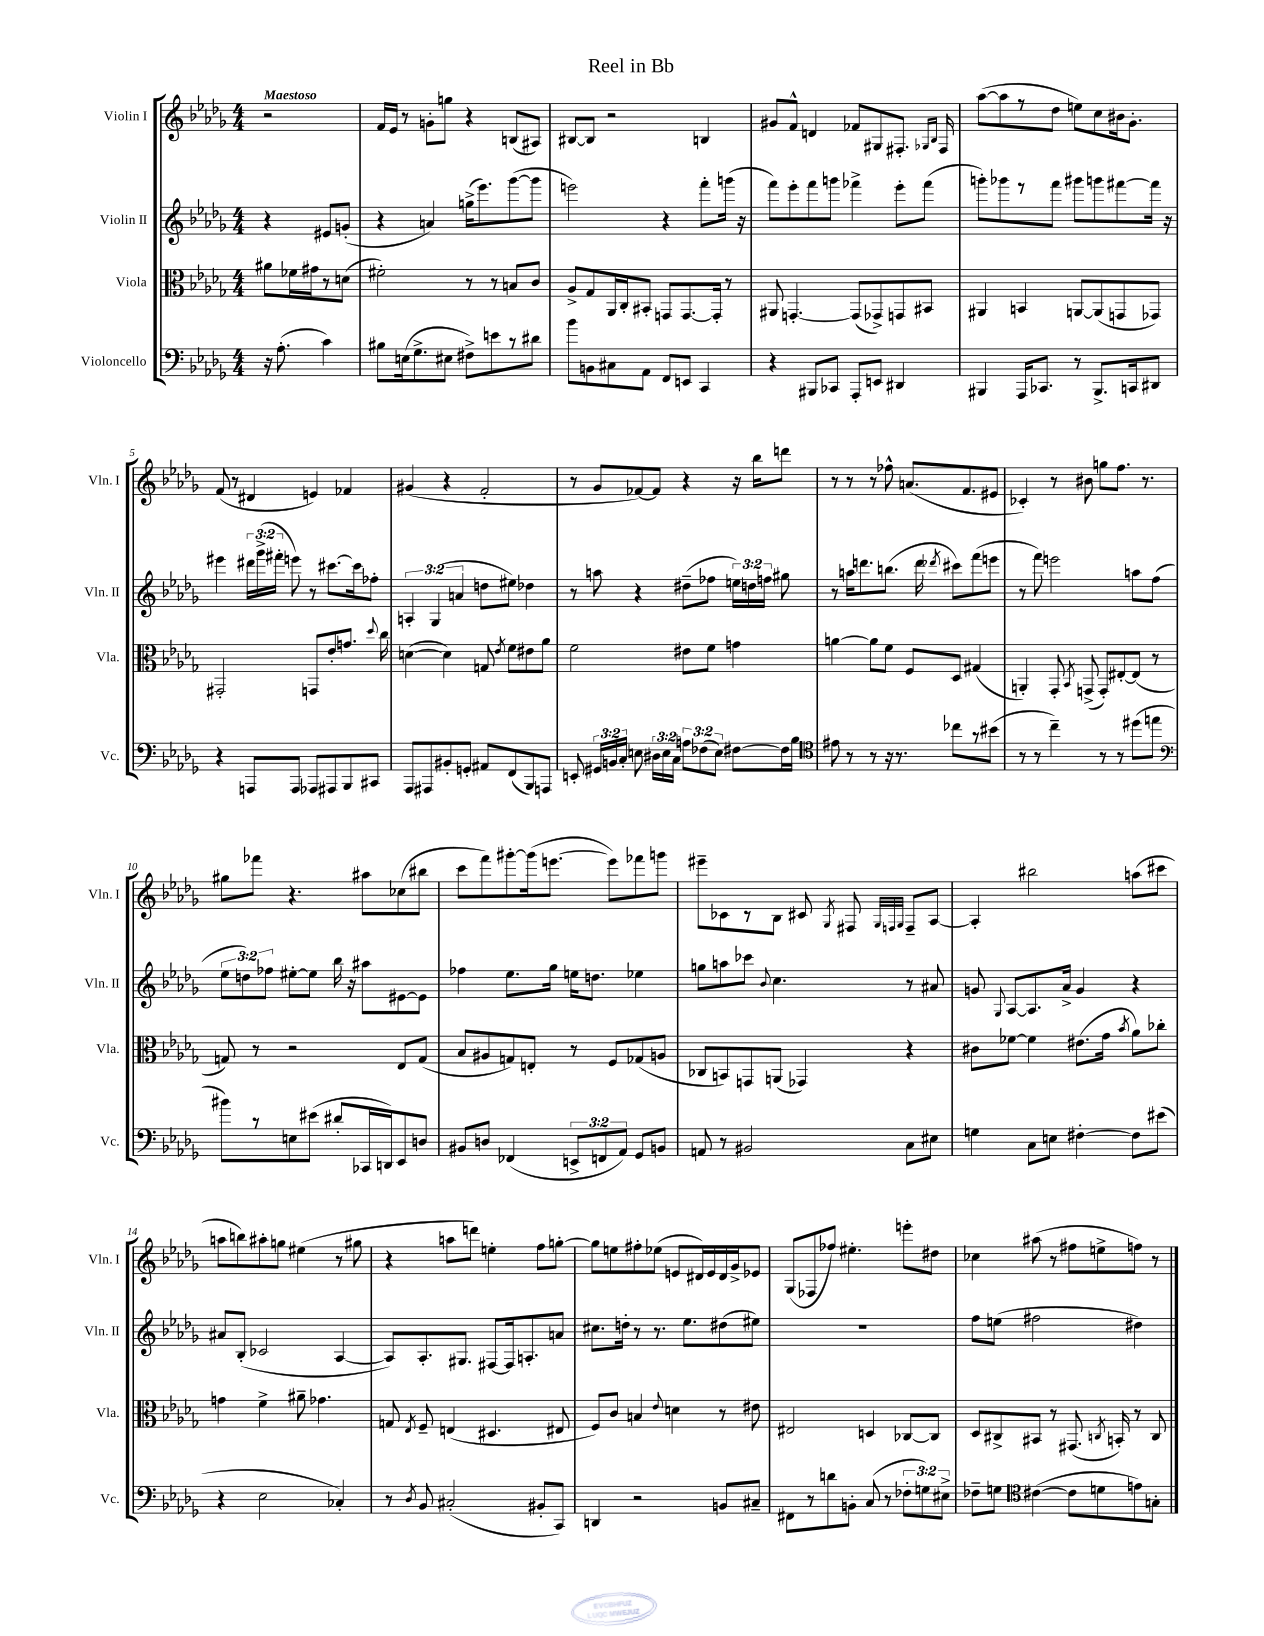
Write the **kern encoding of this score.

**kern	**kern	**kern	**kern
*staff4	*staff3	*staff2	*staff1
*clefF4	*clefC3	*clefG2	*clefG2
*k[b-e-a-d-g-]	*k[b-e-a-d-g-]	*k[b-e-a-d-g-]	*k[b-e-a-d-g-]
*M4/4	*M4/4	*M4/4	*M4/4
16r	8a#	4r	2r
(8.A-'	.	.	.
.	16f-	.	.
.	16g#	.	.
4c)	8r	8e#	.
.	(8d	(8g'	.
=	=	=	=
8B#	2f#')	4r	16f
.	.	.	16e-
(16E	.	.	8r
8.G-^	.	.	.
.	.	4a)	8g'
8E#	.	.	8gg
8F#^)	8r	(16gg^	4r
.	.	8.eee-)	.
8e	8r	.	.
8r	8B	([8ggg-	(8B
8d#	8c	8ggg-]	8A#)
=	=	=	=
8b-	8A-^	2eee)	[8B#
8BB	8G-	.	8B#]
8C#	16AA-	.	2r
.	16C'	.	.
8AA-	8BB#'	.	.
8FF	8GG	4r	.
8EE	[8.GG	.	.
4CC	.	8fff'	4B
.	16GG']	.	.
.	8r	(16ggg	.
.	.	16r	.
=	=	=	=
4r	8AA#	8fff)	8g#
.	[4.GG'	8eee-'	8f^^
8BBB#	.	8fff	4d
8CC-	.	8ggg	.
8AAA-'	(8GG]	4fff-^	8f-
8EE	8GG-^)	.	8G#
4DD#	8GG	8eee-'	8.F#'
.	8BB#	(8fff-	.
.	.	.	16qqG-
.	.	.	16qqB-
.	.	.	16F#
=	=	=	=
4BBB#	4AA#	8ggg')	([8aa-
.	.	8ggg-	8aa-]
16AAA-	4BB	8r	8r
8.CC-	.	.	.
.	.	8fff	8dd-
8r	[8AA	8ggg#	8ee)
8.BBB#^	(8AA]	8ggg	8cc
.	8GG	[8fff#	16b#
16CC	.	.	8.g-'
8DD#	8GG-)	16fff#]	.
.	.	16r	.
=	=	=	=
4r	2GG#'	4eee#	(8f
.	.	.	8r
8AAA	.	24ddd#	4d#
.	.	(24ggg-^	.
.	.	24fff#'	.
8AAA	.	8eee)	.
8AAA-	8GG	8r	4e)
8AAA#	8e-'	[8.ccc#	.
8BBB-	8.g	.	4f-
.	.	16ccc#]	.
8CC#	.	8ff-'	.
.	8qqdd-	.	.
.	16cc	.	.
=	=	=	=
8AAA-	([4d	6A'	(4g#
8AAA#	.	.	.
.	.	(6G-	.
8BB#'	4d])	.	4r
.	.	6a	.
8GG'	.	.	.
8AA#	8G	8dd	2f'
.	8qe-	.	.
(8FF	8f	8ee#)	.
8BBB-)	8e#	4dd-	.
8AAA	8a-	.	.
=	=	=	=
8EE'	2f	8r	8r
24GG#	.	8aa	8g-
24BB	.	.	.
24C'	.	.	.
8E	.	4r	[8f-)
24D#	.	.	8f-]
24E	.	.	.
24C	.	.	.
12A	8e#	(8dd#~	4r
(12F-	.	.	.
.	8f	8ff-	.
12E)	.	.	.
[8F#	4g	24ee)	16r
.	.	24dd	.
.	.	.	16bb-
.	.	24ff	.
16F#]	.	8gg#	8ddd
16B-	.	.	.
=	=	=	=
*clefC4	*	*	*
8e#	[4a	8r	8r
8r	.	16aa	8r
.	.	8.ddd	.
8r	8a]	.	8r
16r	8f	(8.bb	8ff-^^
8.r	.	.	.
.	8F	.	(8.a
.	.	16ddd	.
.	.	8qddd-	.
8cc-	8D-	8ccc#)	.
.	.	.	8.f
8r	(4G#	(8fff	.
(8b#	.	8eee	8e#
=	=	=	=
8r	4AA')	8r	4c-')
8r	.	8fff)	.
4cc~)	8GG-'	2eee	8r
.	8qBB-	.	.
.	(8GG^	.	8b#
8r	8GG')	.	8gg
8r	[8E#'	.	8.ff
(8dd#	(8E#]	8aa	.
.	.	.	8.r
8ee	8r	(8ff	.
=	=	=	=
*clefF4	*	*	*
8b#)	8G)	12ee-	8gg#
.	.	12dd)	.
8r	8r	.	8fff-
.	.	12ff-	.
8E	2r	[8ee#'	4.r
(8e#	.	8ee#]	.
8d#'	.	16bb-	.
.	.	16r	.
16CC-	.	8aa#	8aa#
16DD)	.	.	.
8EE-	8E-	[8e#	(8cc-
8D	(8G	8e#]	8bb#
=	=	=	=
8BB#	8B-	4ff-	8ccc
8D	8A#	.	8fff)
(4FF-	8G)	8.ee-	[8ggg#'
.	8E'	.	(16ggg#]
.	.	16gg-	[8.eee
12EE^	8r	16ee	.
.	.	8.dd	.
12FF	.	.	.
.	8F	.	8eee])
12AA-)	.	.	.
8GG-	(8G-	4ee-	8fff-
8BB	8A	.	8ggg
=	=	=	=
8AA	8C-	8gg	8eee#~
8r	8BB)	8aa	8c-
2BB#	8GG	8ccc-	8r
.	.	8qqb-	.
.	(8AA	4.cc	8B-
.	4GG-)	.	8c#
.	.	.	8qG-
.	.	.	8F#
.	.	.	32qqG-
.	.	.	32qqF
.	.	.	32qqG-
8C	4r	8r	8F~
8E#	.	8a#	[8A-
=	=	=	=
4G	8c#	8g	4A-']
.	.	8qqG-	.
.	[8f-	[8A-	.
8C	4f-]	8.A-]	2bb#
8E	.	.	.
.	.	16a-^	.
[4F#'	(8.e#	4g	.
.	16g-	.	.
.	8qb-	.	.
8F#]	8a-)	4r	(8aa
(8e#	8cc-'	.	8ccc#
=	=	=	=
4r	4g	8a#	8aa
.	.	(8B-'	8bb)
2E-	4f^	2c-	8aa#'
.	.	.	8gg
.	8a#~	.	(4ee#
.	4.g-	.	.
4C-')	.	[4A-	8r
.	.	.	8gg#
=	=	=	=
8r	8G	8A-])	4r
8qD-	8qE-	.	.
8BB-	8F~	8.A-'	.
(2C#'	(4E	.	8aa
.	.	8.G#	.
.	.	.	8ddd)
.	4.D#	[8F#	4ee'
.	.	16F#]	.
.	.	8.A'	.
8BB#'	.	.	8ff
8CC)	8E#	8a	[8gg'
=	=	=	=
4DD	8F)	8.cc#	8gg]
.	8c	.	8ee
.	.	16dd'	.
2r	4B	8r	8ff#'
.	.	8.r	(8ee-
.	8qqe-	.	.
.	4d	.	8e
.	.	8.ee-	.
.	.	.	16d#)
.	.	.	16e
8BB	8r	(8dd#	16d#
.	.	.	16g-^
8C#~	8e#	8ee#)	8e-
=	=	=	=
8FF#	2E#	1r	(8G-
8r	.	.	8F-
8d	.	.	8ff-)
8BB'	.	.	4.ee#'
(8C	4D	.	.
8r	.	.	.
12F-'	[8C-	.	8eee'
12G)	.	.	.
.	8C-]	.	8dd#
12E#^	.	.	.
=	=	=	=
8F-~	8D-	8ff	4cc-
8G	8C#^	(8ee	.
*clefC4	*	*	*
([4c#	8BB#	2ff#	(8aa#
.	8r	.	8r
8c#]	(8.GG#	.	8ff#
8d	.	.	8ee^
.	8qC	.	.
.	16BB')	.	.
8e)	8r	4dd#)	8ff)
8G'	8C	.	8r
==	==	==	==
*-	*-	*-	*-
